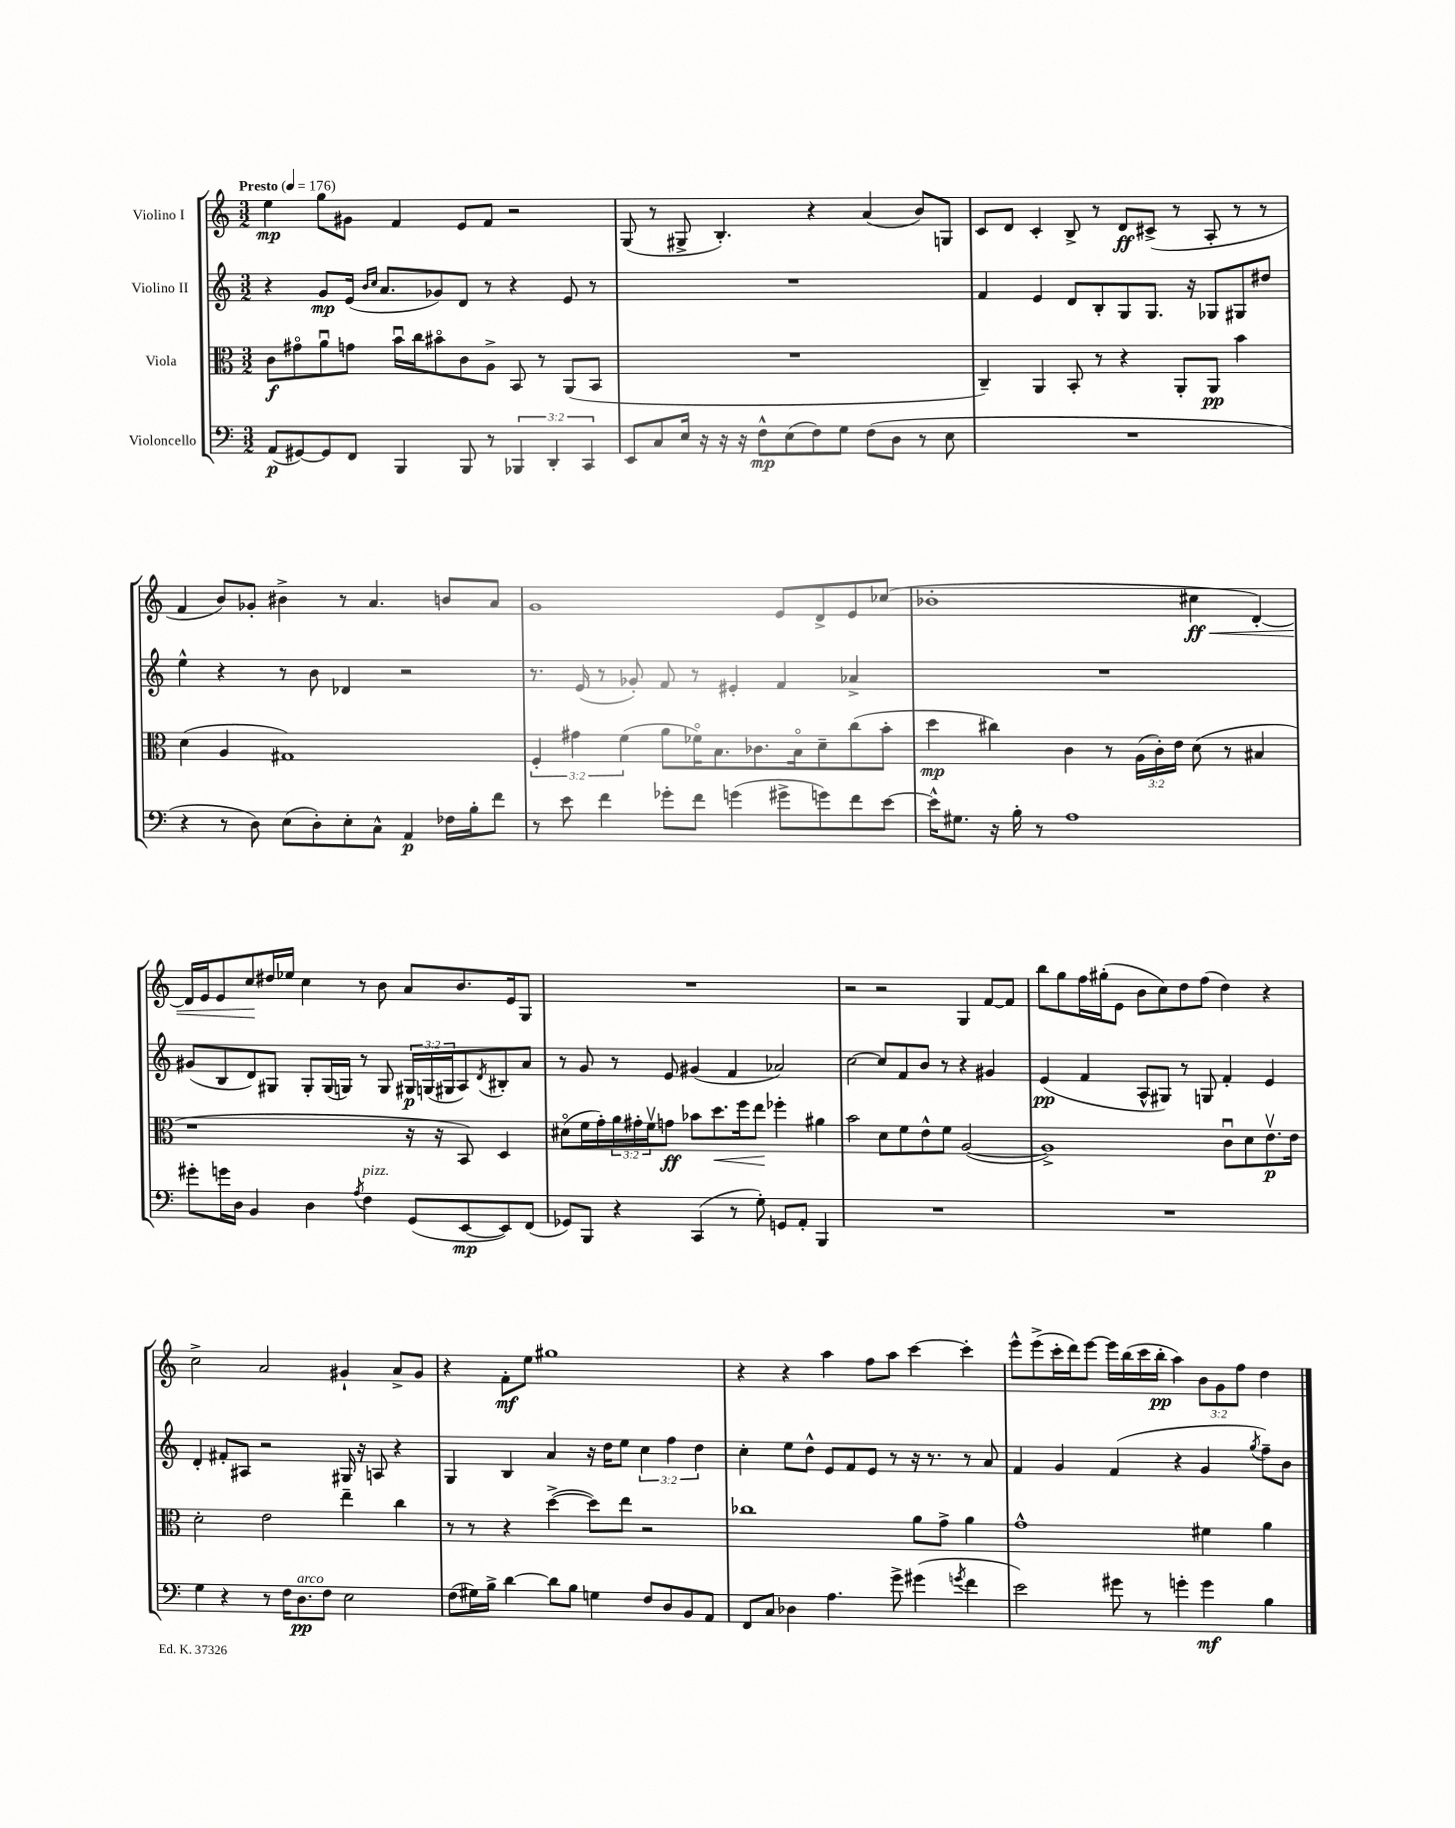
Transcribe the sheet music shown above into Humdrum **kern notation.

**kern	**kern	**kern	**kern
*staff4	*staff3	*staff2	*staff1
*clefF4	*clefC3	*clefG2	*clefG2
*k[]	*k[]	*k[]	*k[]
*M3/2	*M3/2	*M3/2	*M3/2
*MM176	*MM176	*MM176	*MM176
(8AA	8c	4r	4ee
[8GG#)	8g#o	.	.
8GG#]	8au	8g	8gg
8FF	8g	(16e	8g#
.	.	16qqb	.
.	.	16qqcc	.
.	.	8.a	.
4BBB	16bu	.	4f
.	16cc	.	.
.	8b#o	8g-)	.
8BBB	8c	8d	8e
8r	8A^	8r	8f
6BBB-	8BB	4r	2r
.	8r	.	.
6DD'	.	.	.
.	(8AA	8e	.
6CC	.	.	.
.	8BB	8r	.
=	=	=	=
8EE	1.r	1.r	(8G
8C	.	.	8r
16E	.	.	8G#^
16r	.	.	.
16r	.	.	4.B')
16r	.	.	.
8F^^	.	.	.
(8E	.	.	.
8F)	.	.	4r
8G	.	.	.
(8F	.	.	(4a
8D	.	.	.
8r	.	.	8b)
8E	.	.	8G
=	=	=	=
1.r	4C~)	4f	8c
.	.	.	8d
.	4AA	4e	4c'
.	8BB'	8d	8B^
.	8r	8B'	8r
.	4r	8G	8d
.	.	8.G	(8c#^
.	8AA'	.	8r
.	.	16r	.
.	8AA	8G-	8A'
.	4b	8G#	8r
.	.	8dd#	8r
=	=	=	=
4r	(4d	4ee^^	4f
8r	4A	4r	8b)
8D)	.	.	8g-'
(8E	1G#)	8r	4b#^
8D')	.	8b	.
8E'	.	4d-	8r
8C^^	.	.	4.a
4AA	.	2r	.
16F-	.	.	8b
16B'	.	.	.
8f	.	.	8a
=	=	=	=
8r	6F'	8.r	1g
8e	.	.	.
.	6g#	.	.
.	.	(16e	.
4f	.	8r	.
.	(6f	.	.
.	.	8g-')	.
8g-'	8a	8f	.
8f	16f-o)	8r	.
.	8.B	.	.
(4g	.	4e#'	.
.	8.c-	.	.
8g#^	.	4f	8e
.	16Bo	.	.
8g)	8d~	.	8d^
8f	(8cc	4a-^	8e
[8e	8b'	.	(8cc-
=	=	=	=
16e^^]	4dd	1.r	1b-'
8.G#	.	.	.
16r	4cc#)	.	.
16B'	.	.	.
8r	.	.	.
1A	4c	.	.
.	8r	.	.
.	(24A	.	.
.	24c')	.	.
.	24e	.	.
.	(8d	.	4cc#
.	8r	.	.
.	4B#	.	[4d')
=	=	=	=
8g#'	1r	(8g#	16d]
.	.	.	16e
16g	.	8B	8e
16D	.	.	.
4BB	.	8d)	8cc
.	.	8G#	16dd#
.	.	.	16ee-
4D	.	8G#'	4cc
.	.	(16G#	.
.	.	16G)	.
8qA	.	.	.
4F	.	8r	8r
.	.	8G	8b
(8GG	16r	24G#	8a
.	.	(24G	.
.	16r	.	.
.	.	24G#	.
[8EE	8BB)	8A)	8.b
.	.	8qd	.
8EE])	4D	8B#'	.
.	.	.	16e
(8FF	.	8a	8G
=	=	=	=
8GG-)	(8d#o	8r	1.r
8BBB	16f	8g	.
.	16g')	.	.
4r	24a	8r	.
.	24g#'	.	.
.	24fv	.	.
.	8g	8e	.
(4CC	8b-	(4g#	.
.	8.dd	.	.
8r	.	4f	.
.	16ff	.	.
8G')	8ee	.	.
8GG	4ff-'	2a-)	.
8AA'	.	.	.
4BBB	4a#	.	.
=	=	=	=
1.r	2b	[2cc	2r
.	8d	8cc]	2r
.	8f	8f	.
.	8e^^	8b	.
.	8f	8r	.
.	([2A	4r	4G
.	.	4g#	[8f
.	.	.	8f]
=	=	=	=
1.r	1A^])	(4e	8bb
.	.	.	8gg
.	.	4f	16ff
.	.	.	(16gg#'
.	.	.	8e
.	.	8A^^	8b
.	.	8G#)	8cc)
.	.	8r	8dd
.	.	8G	(8ff
.	8cu	4f'	4dd)
.	8d	.	.
.	8.ev	4e	4r
.	16e	.	.
=	=	=	=
4G	2d'	4d'	2cc^
4r	.	8f#'	.
.	.	8A#	.
8r	2e	2r	2a
16F	.	.	.
8.D	.	.	.
8F	.	.	.
2E	4ee~	16G#	4g#`
.	.	16r	.
.	.	8A	.
.	4cc	4r	8a^
.	.	.	8g#
=	=	=	=
(8F	8r	4G	4r
16G#)	8r	.	.
16B^	.	.	.
[4d	4r	4B	8f'
.	.	.	8ee
8d]	([4dd^	4a	1gg#
8B	.	.	.
4G	8dd])	16r	.
.	.	16dd	.
.	8ee	8ee	.
8F	2r	6cc	.
8D	.	.	.
.	.	6ff	.
8BB	.	.	.
.	.	6dd	.
8AA	.	.	.
=	=	=	=
8FF	1cc-	4cc'	4r
8C	.	.	.
4D-	.	8ee	4r
.	.	8dd^^	.
4.A	.	8e	4aa
.	.	8f	.
.	.	8e	8ff
8g^	.	8r	8aa
(4g#	8a	16r	[4ccc
.	.	8.r	.
.	8g^	.	.
8qg	.	.	.
4f	4a	8r	4ccc']
.	.	8a	.
=	=	=	=
2e)	1g^^	4f	8eee^^
.	.	.	(8eee^
.	.	4g	16ccc'
.	.	.	16ddd)
.	.	.	[8eee
8g#	.	(4f	16eee]
.	.	.	(16bb
8r	.	.	16ccc
.	.	.	16bb'
4g'	.	4r	4aa)
4g	4f#	4g	12b
.	.	.	12g
.	.	.	12ff
.	.	8qgg	.
4B	4a	8ff~)	4dd
.	.	8b	.
==	==	==	==
*-	*-	*-	*-
